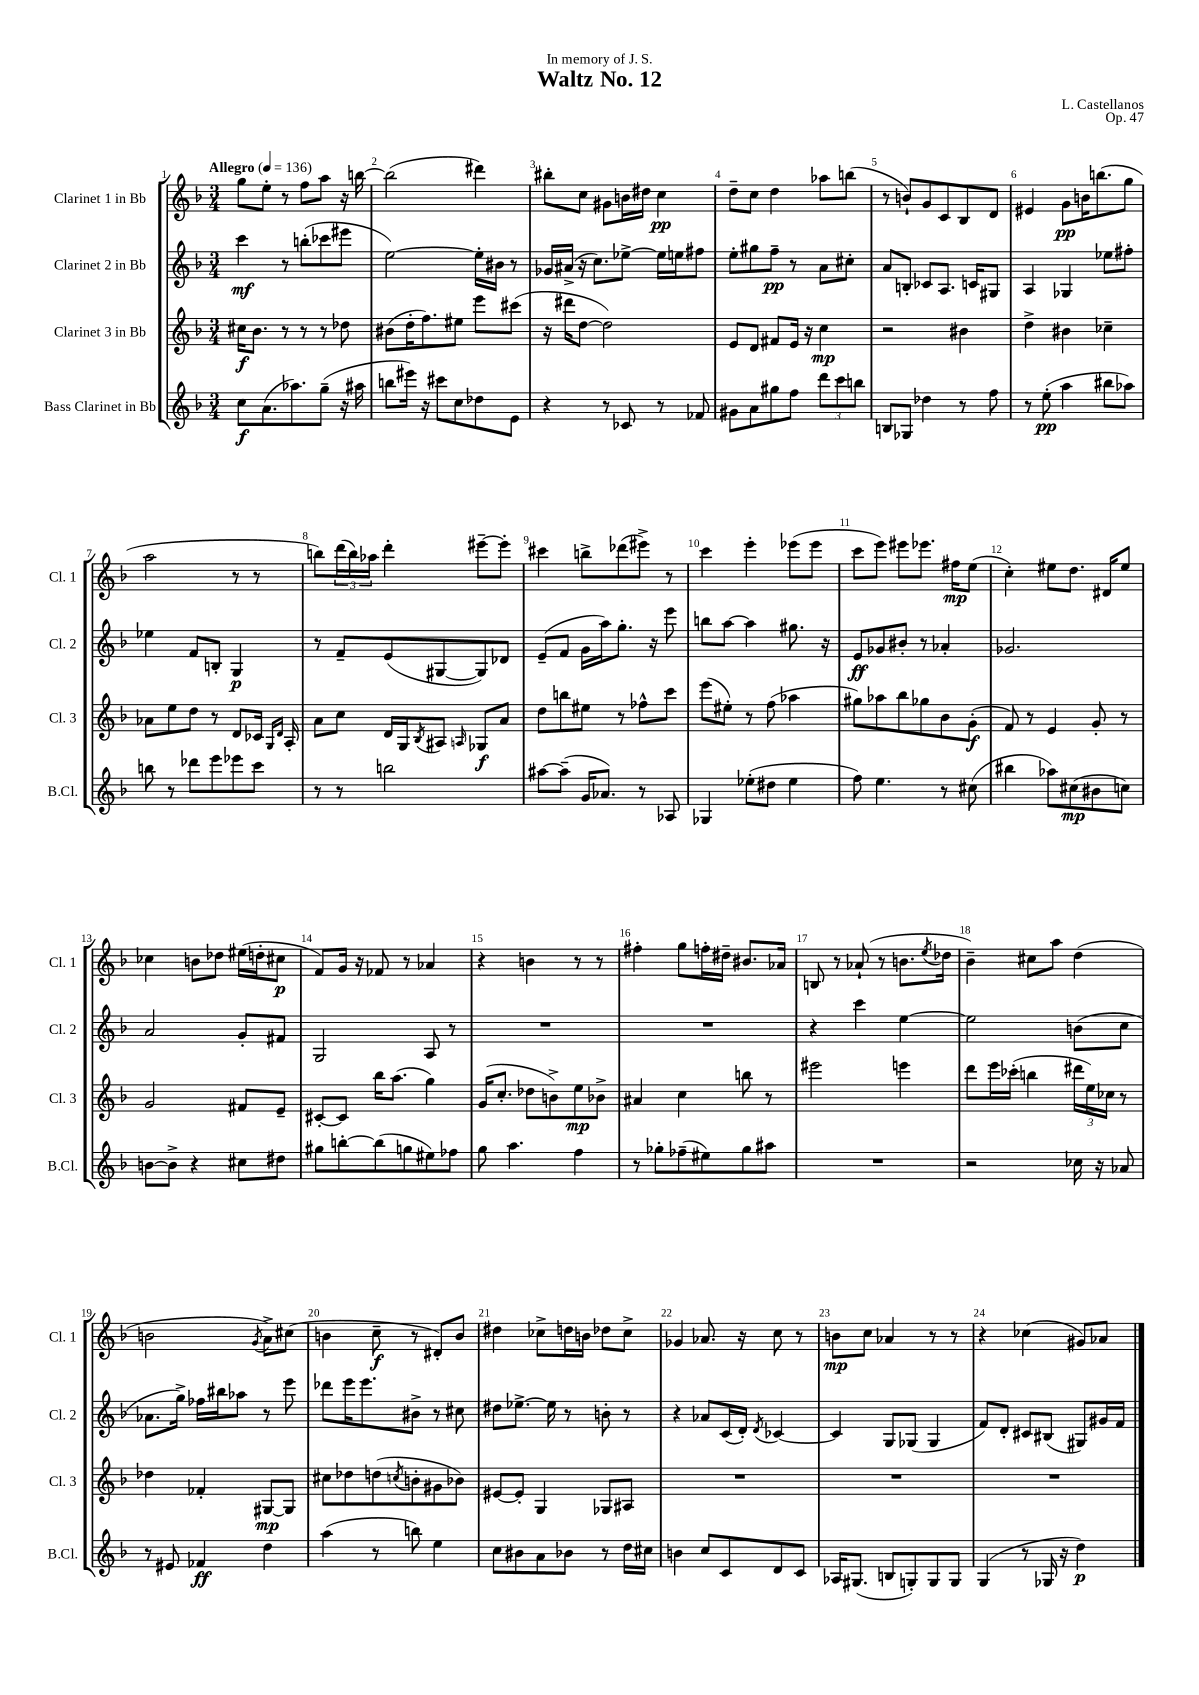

**kern	**kern	**kern	**kern
*staff4	*staff3	*staff2	*staff1
*clefG2	*clefG2	*clefG2	*clefG2
*k[b-]	*k[b-]	*k[b-]	*k[b-]
*M3/4	*M3/4	*M3/4	*M3/4
*MM136	*MM136	*MM136	*MM136
8cc	16cc#	4ccc	8gg
.	8.b-	.	.
(8.a	.	.	8ee'
.	8r	8r	8r
8.aa-)	.	.	.
.	8r	(8bb'	8ff
(8gg~	8r	8ccc-	8aa
16r	8dd-	8eee#	16r
16aa#	.	.	[16bb
=	=	=	=
8bb	(8b#	[2ee)	(2bb]
16eee#)	16dd'	.	.
16r	8.ff)	.	.
8ccc#	.	.	.
8cc	8ee#	.	.
8dd-	8eee	16ee']	4ddd#)
.	.	16b#	.
8e	(8ccc#	8r	.
=	=	=	=
4r	16r	16g-	8bb#'
.	16ddd#	(16a#^	.
.	[8dd	16r	8cc
.	.	8.cc)	.
8r	2dd])	.	8g#
8c-	.	[8ee-^	16b
.	.	.	16dd#
8r	.	16ee-]	4cc
.	.	16ee	.
8f-	.	8ff#	.
=	=	=	=
8g#	8e	8ee'	8dd~
8a	8d	8gg#	8cc
8gg#	8f#	8ff~	4dd
8ff	16e	8r	.
.	16r	.	.
12ddd	4cc	8a	8aa-
12ccc	.	.	.
.	.	8cc#'	(8bb
12bb	.	.	.
=	=	=	=
8B	2r	8a	8r
8G-	.	8B'	8b`)
4dd-	.	8c-	8g
.	.	8.A	8c
8r	4b#	.	8B-
.	.	16c	.
8ff	.	8G#	8d
=	=	=	=
8r	4dd^	4A	4e#
(8ee'	.	.	.
4aa	4b#	4G-	8g
.	.	.	16b
.	.	.	(8.bb
8bb#	4cc-~	8ee-	.
8aa-)	.	8ff#'	8gg
=	=	=	=
8bb	8a-	4ee-	2aa
8r	8ee	.	.
8ddd-	8dd	8f	.
8eee	8r	8B'	.
8eee-	8d	4G	8r
8ccc	16c-	.	8r
.	16qqG	.	.
.	16qqd	.	.
.	16A'	.	.
=	=	=	=
8r	8a	8r	8bb)
8r	8cc	8f~	(24ddd
.	.	.	24bb)
.	.	.	24aa-
2bb	16d	(8e	4ddd'
.	16G	.	.
.	8qB-	.	.
.	8A#	[8G#	.
.	16qqA	.	.
.	8G-	8G#])	[8eee#~
.	8a	8d-	8eee#']
=	=	=	=
[8aa#	8dd	(8e~	4ccc#
(8aa#~]	8bb	8f	.
16g	8ee#	16g	8bb^
8.a-)	.	16aa)	.
.	8r	8.gg'	(8ddd-
8r	8ff-^^	.	8eee#^)
.	.	16r	.
8A-	8ccc	8eee	8r
=	=	=	=
4G-	(8eee	8bb	4ccc
.	8ee#')	[8aa	.
(8ee-'	8r	4aa]	4eee'
8dd#	(8ff	.	.
4ee-	4aa-	8.gg#	(8eee-
.	.	.	8eee-
.	.	16r	.
=	=	=	=
8ff)	8gg#)	8e	8ccc
4.ee	8aa-	8g-	8eee)
.	8bb-	8b#'	8eee#
.	8gg-	8r	8.eee-
8r	8b-	4a-'	.
.	.	.	16ff#
(8cc#	(8g'	.	(8ee
=	=	=	=
4bb#	8f)	2.g-	4cc')
.	8r	.	.
8aa-)	4e	.	8ee#
(8cc#	.	.	8.dd
8b#	8g'	.	.
.	.	.	16d#
8cc)	8r	.	8ee#
=	=	=	=
[8b	2g	2a	4cc-
8b^]	.	.	.
4r	.	.	8b
.	.	.	8dd-
8cc#	8f#	8g'	(16ee#
.	.	.	16dd'
8dd#	8e~	8f#	8cc#
=	=	=	=
8gg#	[8c#'	2G	8f)
[8bb'	8c#]	.	16g
.	.	.	16r
(8bb]	16bb-	.	8f-
.	(8.aa	.	.
8gg	.	.	8r
8ee#)	4gg)	8A	4a-
8ff-	.	8r	.
=	=	=	=
8gg	(16g	2.r	4r
.	8.cc'	.	.
4.aa	.	.	.
.	8dd-	.	4b
.	8b^)	.	.
4ff	8ee	.	8r
.	8b-^	.	8r
=	=	=	=
8r	4a#	2.r	4ff#'
8gg-'	.	.	.
(8ff-~	4cc	.	8gg
8ee#)	.	.	16ff'
.	.	.	16dd#~
8gg-	8bb	.	8.b#
8aa#	8r	.	.
.	.	.	16a-
=	=	=	=
2.r	2eee#	4r	8B
.	.	.	8r
.	.	4ccc	(8a-`
.	.	.	8r
.	4eee	[4ee	8.b
.	.	.	8qee
.	.	.	16dd-
=	=	=	=
2r	8ddd	2ee]	4b-~)
.	16eee	.	.
.	(16ccc-'	.	.
.	4bb	.	8cc#
.	.	.	8aa
16cc-	24ddd#	(8b	(4dd
.	24ee)	.	.
16r	.	.	.
.	24cc-	.	.
8a-	8r	8cc	.
=	=	=	=
8r	4dd-	8.a-	2b
8e#	.	.	.
.	.	16gg^)	.
4f-	4f-'	16ff-	.
.	.	16bb#	.
.	.	8aa-	.
.	.	.	8qg
4dd	[8G#	8r	8a^)
.	8G#]	8eee	(8cc#
=	=	=	=
(4aa	8cc#	8ddd-	4b
.	8dd-	16eee	.
.	.	8.eee	.
8r	(8dd	.	8cc~
.	8qcc	.	.
8bb)	8b'	8b#^	8r
4ee	8g#	8r	8d#')
.	8b-)	8cc#	8b
=	=	=	=
8cc	[8e#	8dd#	4dd#
8b#	8e#']	[8.ee-^	.
8a	4G	.	8cc-^
.	.	16ee-]	.
8b-	.	8r	16dd
.	.	.	16b
8r	8G-	8b'	8dd-
16dd	8A#	8r	8cc-^
16cc#	.	.	.
=	=	=	=
4b	2.r	4r	4g-
8cc	.	8a-	8.a-
8c	.	(16c	.
.	.	16d')	16r
.	.	8qd	.
8d	.	[4c-	8cc
8c	.	.	8r
=	=	=	=
16A-	2.r	4c-]	8b
(8.G#	.	.	.
.	.	.	8cc
8B	.	8G	4a-
8G')	.	(8G-	.
8G	.	4G-	8r
8G	.	.	8r
=	=	=	=
(4G	2.r	8f)	4r
.	.	8d'	.
8r	.	8c#	(4cc-
16G-	.	(8B#	.
16r	.	.	.
4dd)	.	8G#)	8g#)
.	.	16g#	8a-
.	.	16f	.
==	==	==	==
*-	*-	*-	*-
